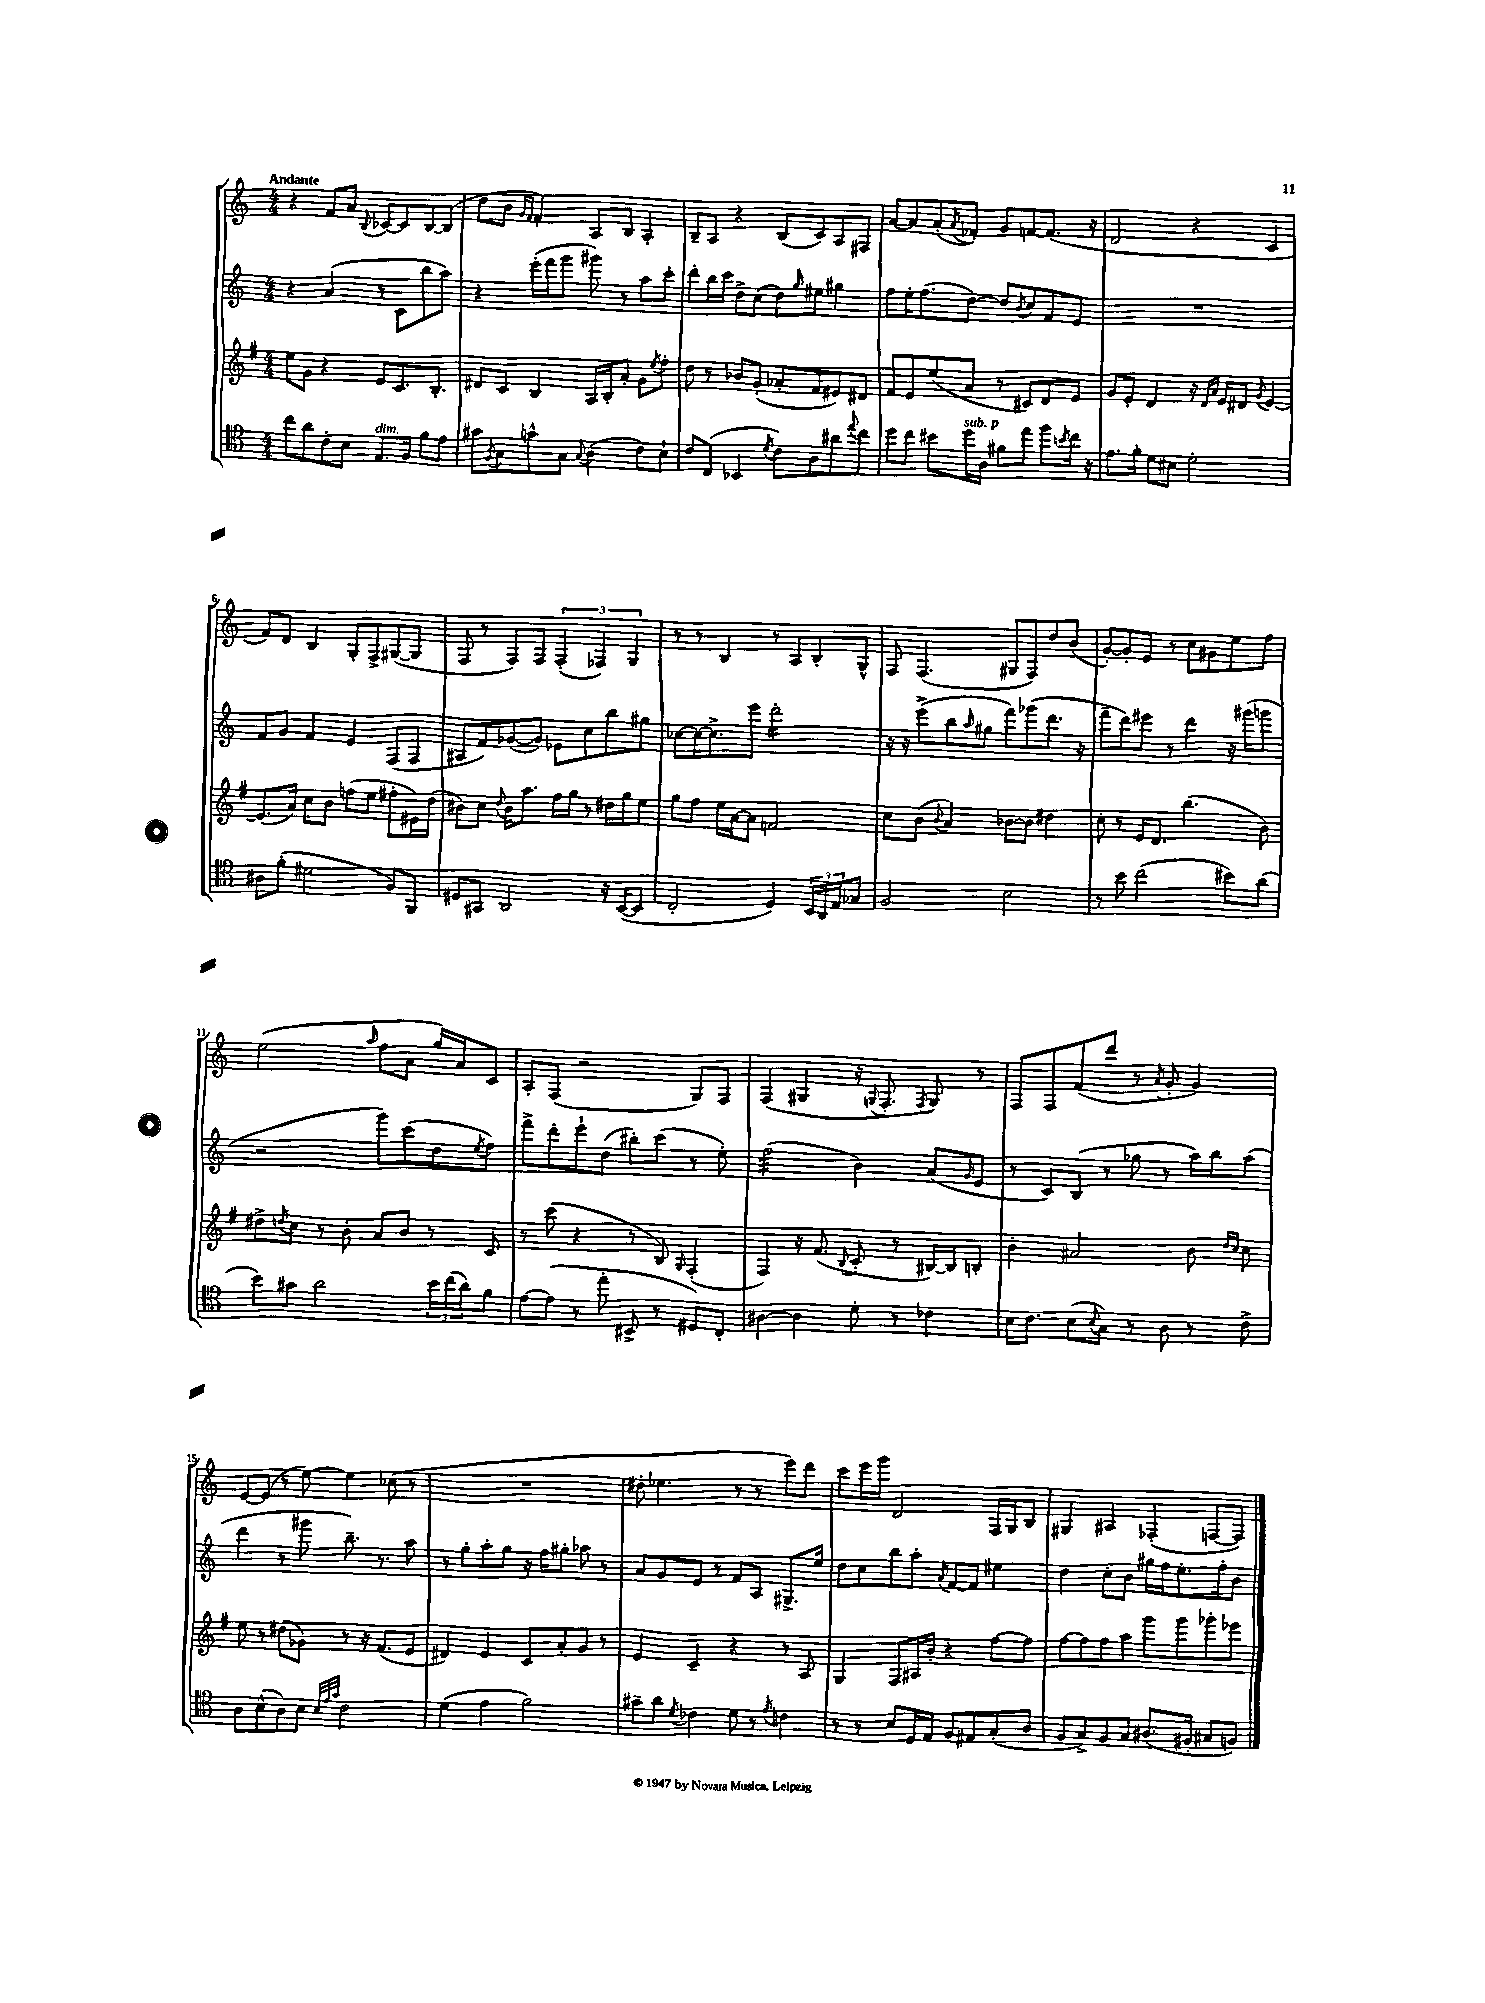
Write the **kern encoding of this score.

**kern	**kern	**kern	**kern
*staff4	*staff3	*staff2	*staff1
*clefC4	*clefG2	*clefG2	*clefG2
*k[]	*k[f#]	*k[]	*k[]
*M4/4	*M4/4	*M4/4	*M4/4
8cc\L	8ee\L	4r	4r
8a\	8g\J	.	.
8c'\	4r	(4a/	8f/L
8B\J	.	.	8a/J
.	.	.	8qqB/
8.E/L	8e/L	8r	[8c-/L
.	8.c/	8c\L	8c-/]
16F/Jk	.	.	.
8f\L	.	8bb\	[8B/
.	8.B'/J	.	.
8e\J	.	8aa\J)	(8B/]J
=	=	=	=
8g#\L	8d#/L	4r	8dd\L
8qF/	.	.	.
8G\	8c/J	.	8b\J
.	.	.	16qqg/LL
.	.	.	16qqf/JJ
8g^^\	4B/	(16eee'\LL	4f'/)
.	.	16fff\J	.
8G\J	.	8ggg\J	.
8qqG/	.	.	.
(4A\	16A/LL	8ggg#\)	8A/L
.	16B'/J	.	.
.	8a'/J	8r	8B/J
8c\L)	8g\L	8aa\L	4A'/
.	8qee/	.	.
8B`\J	8ff#'\J	8ccc'\J	.
=	=	=	=
8c/L	8dd\	8ddd'\L	8B~/L
(8C/J	8r	16bb\L	8A/J
.	.	16ccc\JJ	.
4BB-/	8b-/L	8dd^\L	4r
.	(8g'/J	(8cc\J	.
8qd/	.	.	.
8c\L)	8a-'/L	8dd\L)	(8B/L
.	.	16qqgg/	.
8A\	8f#/	8ee#\J	8c/)
8a#\	8e#/)	4gg#\	8A/
8qqee/	.	.	.
8cc\J	8d#/J	.	8F#/J
=	=	=	=
8dd\L	8f#/L	8ff\L	[8a/L
8cc\J	8e/	16ee'\K	8a/]
.	.	(8.ff\	.
8b#\L	(8ee/	.	(8a'/
.	.	.	8qa/
16dd\L	8a/J	[8dd\J)	8f-'/J)
16A\JJ	.	.	.
8f#\L	8r	8dd/]L	8g/L
.	.	8qb/	.
8ee\J	8c#/L)	8cc/	[8f/
8ff\L	8d/	8f/	(8.f/]J
8qb/	.	.	.
16cc\Jk	8e/J	8e/J	.
16r	.	.	16r
=	=	=	=
8.e\L	8g/L	1r	2d/
.	8e'/J	.	.
16f'\Jk	.	.	.
8d\L	4d/	.	.
8B#\J	.	.	.
2d'\	16r	.	4r
.	16qqd/LL	.	.
.	16qqa/JJ	.	.
.	16e/LK	.	.
.	8d#/J	.	.
.	8qg/	.	.
.	[4e/	.	4c/
=	=	=	=
8A#\L	(8.e/]L	8f/L	8f/L)
(8f'\J	.	8g/J	8d/J
.	16a/Jk)	.	.
2d#\	8cc\L	4f/	4B/
.	8b\J	.	.
.	(8ff\L	4e/	8G'/L
.	8ee\J	.	8F^/
8F/L)	8ff#'\L	(8F/L	([8G#/
8FF/J	16e#\L)	8F/J	8G#/]J
.	(16dd\JJ	.	.
=	=	=	=
8D#/L	8b#\L)	8A#/L	8F/
8GG#/J	8cc\J	8f/)	8r
.	8qqdd/	.	.
2AA/	16b#\LK	([8g-/	8F/L)
.	8.aa\J	.	.
.	.	8g-/]J)	8F/J
.	16ff#\LL	8e-\L	(6F'/
.	16gg\JJ	.	.
.	8r	8cc\	.
.	.	.	6F-/)
16r	16dd#\LL	8bb\	.
([16BB/LK	16gg\J	.	.
.	.	.	6G/
8BB/]J	8ee\J	8gg#\J	.
=	=	=	=
2C'/	8gg\L	[8cc-\L	8r
.	8ff#\J	16cc-\_K	8r
.	.	8.cc-^\]	.
.	16ee\LL	.	4B/
.	[16a\J	.	.
.	8a\]J	8eee\J	.
4D/)	2f/	2ddd'\	8r
.	.	.	8A/L
24BB/LL	.	.	8B'/
24AA/	.	.	.
24E/J	.	.	.
8G-/J	.	.	8G^^/J
=	=	=	=
2F/	8cc\L	16r	8F/
.	.	16r	.
.	(8b\J	(8eee^\L	(4.F/
.	8qqb/	.	.
.	4a/)	8bb\	.
.	.	16qqaa/	.
.	.	8gg#\J	.
2B\	[8b-\L	8fff\L)	8G#/L
.	8b-\]J	(8ggg-\	8F/)
.	4dd#\	8.ddd\J	8dd/
.	.	.	(8b/J
.	.	16r	.
=	=	=	=
8r	8cc'\	8fff~\L	[8g'/L)
8b\	8r	8ddd\)	8g'/]
(2cc\	16e/LK	8eee#\J	8e/J
.	8.d/J	.	.
.	.	8r	8r
.	(4.bb\	4ddd\	8cc\L
.	.	.	8g#\
8b#\L)	.	16r	8ee\
.	.	(16ggg#\LK	.
(8a\J	8b\)	8ggg\J	8ff\J
=	=	=	=
8b\L)	8dd#^\L	2r	(2ee\
.	8qdd/	.	.
8g#\J	8cc\J	.	.
2a\	8r	.	.
.	8b'\	.	.
.	.	.	16qqaa/
.	8a/L	8ggg\L)	8ff\L
.	8b/J	(8ccc\	8a\J
24b\LL	8r	8dd\	16gg/LL)
(24cc\	.	.	.
.	.	.	16a/J
24a\J)	.	.	.
.	.	8qee/	.
8f\J	8c/	8ff\J)	8c/J
=	=	=	=
[8e\L	8r	8fff^\L	8A'/L
(8e\]J	(8ccc\	8ddd'\	(8F/J
8r	4r	8eee`\	2r
8ee'\	.	(8dd\J	.
8BB#^/	8r	8bb#'\L)	.
8r	8B/)	(8ccc\J	.
.	16qqG/	.	.
8D#/L)	(4F#'/	8r	8G/L)
8C'/J	.	8ee'\)	8F/J
=	=	=	=
[4A#\	4F#/)	(2ff\	(4F/
4A#\]	16r	.	4G#/
.	(8.f#/	.	.
.	8qqB/	.	.
8d'\	8c'/	4b\)	16r
.	.	.	8qqG/
.	.	.	8.F'/
8r	8r	.	.
.	.	.	8qF/
4c-\	[16B#/LL)	(8a/L	8G/)
.	16B#/]J	.	.
.	.	16qqg/	.
.	8B'/J	8e/J	8r
=	=	=	=
16B\LK	4b'\	8r	8F/L
8.c\J	.	.	.
.	.	8c/L)	8F/
(8B\L	2a#/	(8B/J	(8f/
8qqB/	.	.	.
8G\J)	.	8r	8ddd/J
8r	.	8gg-\	8r
.	.	.	8qa/
8A\	.	8r	8g'/
8r	8b\	16aa\LL)	4g/)
.	.	16bb\J	.
.	16qqdd/LL	.	.
.	16qqcc/JJ	.	.
8c^\	8cc\	(8aa\J	.
=	=	=	=
8A\L	8ee\	4ddd\	[8e/L
(8B^^\	8r	.	(8e/]J
8A\)	(8dd#\L	8r	8r
8B\J	8g-\J)	8ggg#\	[8ee\)
32qqB/LLL	.	.	.
32qqe/	.	.	.
32qqg/JJJ	.	.	.
2c\	8r	8.bb~\)	4ee\]
.	16r	.	.
.	(8.f#/L	8.r	.
.	.	.	(8cc-\
.	8e/J	8aa\	8r
=	=	=	=
(4d\	4d#/)	8r	1r
.	.	8gg'\L	.
4e\	4e/	8aa'\	.
.	.	8gg\J	.
2f\)	8c/L	16r	.
.	.	16ff\LK	.
.	8a'/	8gg#'\J	.
.	8g/J	8aa-\	.
.	8r	8r	.
=	=	=	=
8g#~\L	4e/	8a/L	8dd#'\
8a\J	.	8g/	4.ee-\
8qd/	.	.	.
4c-\	4c~/	8e/J	.
.	.	8r	.
8d\	4r	8f/L	8r
8r	.	8A/J	8r
8qe/	.	.	.
4c\	8r	8.G#^/L	8eee\L)
.	8A/	.	8ddd\J
.	.	16ee/Jk	.
=	=	=	=
8r	4G/	8dd\L	8ccc\L
8r	.	8cc\	16eee\L
.	.	.	16ggg\JJ
8B/L	8F#/L	8bb\	2d/
16D/L	16A#/L	8aa'\J	.
16E/JJ	16b'/JJ	.	.
.	.	8qa/	.
8F/L	4r	[8f/L	.
8E#/	.	8f/]J	.
(8G'/	[8ff#\L	4ee#\	16F/LL
.	.	.	16G/J
8A/J	8ff#\]J	.	8B/J
=	=	=	=
8F/L	[8ff#\L	4dd\	4G#/
8G^/)	8ff#\]	.	.
8F/	8ff#\	8cc'\L	4A#/
8G/J	8aa\J	8b\J	.
(8.A#/L	8ggg\L	16gg#\LL	(4F-'/
.	.	16ff\J	.
.	8ggg\	8.ee'\	.
16F#'/Jk	.	.	.
8G#/L	8ggg-'\	.	[8F/L
.	.	16ff'\k	.
8F/J)	8eee-\J	8b\J	8F/]J)
==	==	==	==
*-	*-	*-	*-
